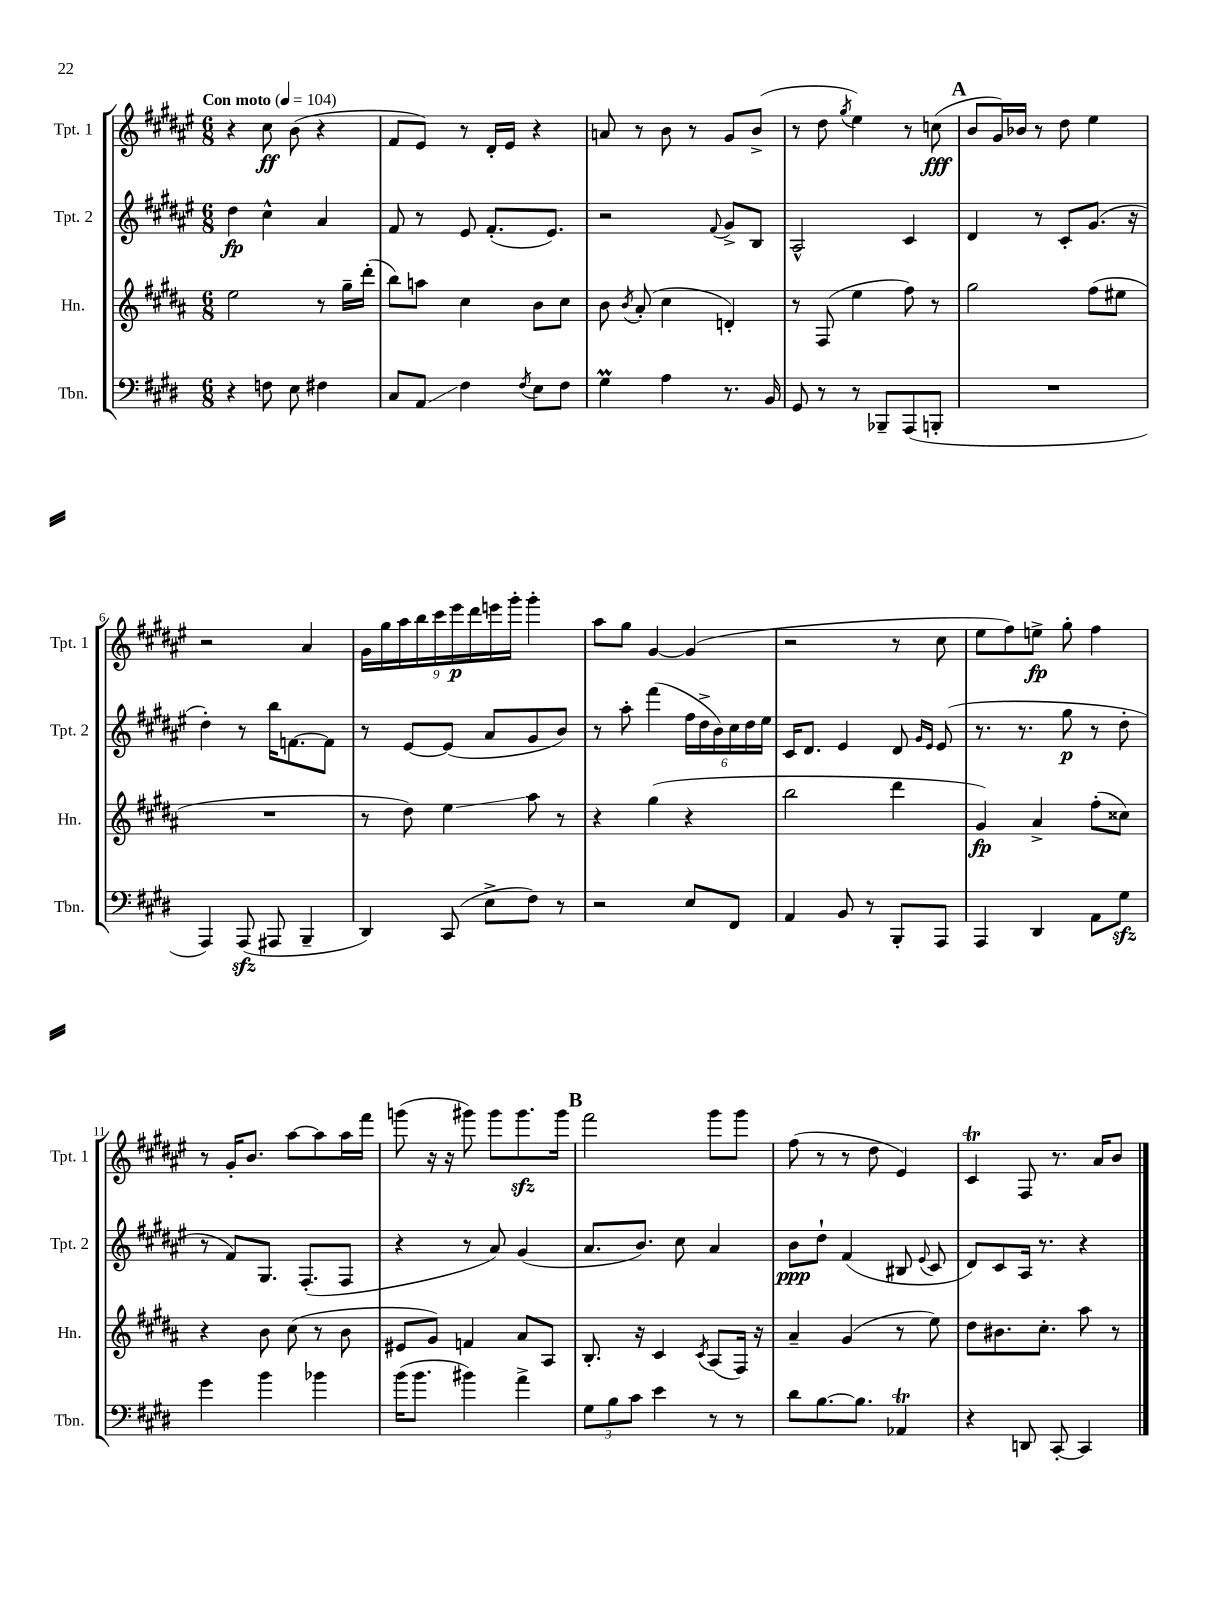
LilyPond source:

<<
\new StaffGroup <<
\new Staff = "s0" \with { instrumentName = "Tpt. 1" shortInstrumentName = "Tpt. 1" } {
    \clef treble \key fis \major \numericTimeSignature \time 6/8 \tempo "Con moto" 4 = 104
    \autoBeamOff r4 cis''8\ff b'8( r4 |
    fis'8[ eis'8]) r8 dis'16[-. eis'16] r4 |
    a'8 r8 b'8 r8 gis'8[ b'8]->( |
    r8 dis''8 \acciaccatura { gis''8 } eis''4) r8 c''8\fff( |
    \mark \markup { \bold "A" } b'8[ gis'16) bes'16] r8 dis''8 eis''4 |
    r2 ais'4 |
    \tuplet 9/8 { gis'16[ gis''16 ais''16 b''16 cis'''16 eis'''16\p dis'''16 e'''16 gis'''16]-. } gis'''4-. |
    ais''8[ gis''8] gis'4~ gis'4( |
    r2 r8 cis''8 |
    eis''8[ fis''8) e''8]->\fp gis''8-. fis''4 |
    r8 gis'16[-. b'8.] ais''8[~ ais''8 ais''16 fis'''16] |
    g'''8( r16 r16 gis'''8) gis'''8[ gis'''8.\sfz gis'''16] |
    \mark \markup { \bold "B" } fis'''2 gis'''8[ gis'''8] |
    fis''8( r8 r8 dis''8 eis'4) |
    cis'4\trill fis8 r8. ais'16[ b'8] \bar "|." |
}
\new Staff = "s1" \with { instrumentName = "Tpt. 2" shortInstrumentName = "Tpt. 2" } {
    \clef treble \key fis \major \numericTimeSignature \time 6/8
    \autoBeamOff dis''4\fp cis''4-^ ais'4 |
    fis'8 r8 eis'8 fis'8.[-.( eis'8.]) |
    r2 \appoggiatura { fis'8 } gis'8[-> b8] |
    ais2-^ cis'4 |
    \mark \markup { \bold "A" } dis'4 r8 cis'8[-. gis'8.]( r16 |
    dis''4-.) r8 b''16[ f'8.~ f'8] |
    r8 eis'8[~ eis'8]( ais'8[ gis'8 b'8]) |
    r8 ais''8-. fis'''4( \tuplet 6/4 { fis''16[ dis''16-> b'16) cis''16 dis''16 eis''16] } |
    cis'16[ dis'8.] eis'4 dis'8 \grace { gis'16[ eis'16] } eis'8( |
    r8. r8. gis''8\p r8 dis''8-. |
    r8 fis'8[) gis8.] fis8.[-.( fis8] |
    r4 r8 ais'8) gis'4( |
    \mark \markup { \bold "B" } ais'8.[ b'8.]) cis''8 ais'4 |
    b'8[\ppp dis''8]-! fis'4( bis8 \appoggiatura { eis'8 } cis'8 |
    dis'8[) cis'8 ais16] r8. r4 \bar "|." |
}
\new Staff = "s2" \with { instrumentName = "Hn." shortInstrumentName = "Hn." } {
    \clef treble \key b \major \numericTimeSignature \time 6/8
    \autoBeamOff e''2 r8 gis''16[-- dis'''16]-.( |
    b''8[) a''8] cis''4 b'8[ cis''8] |
    b'8 \acciaccatura { b'8 } ais'8-.( cis''4 d'4-.) |
    r8 fis8( e''4 fis''8) r8 |
    \mark \markup { \bold "A" } gis''2 fis''8[( eis''8] |
    R2. |
    r8 dis''8) e''4\glissando ais''8 r8 |
    r4 gis''4( r4 |
    b''2 dis'''4 |
    gis'4\fp) ais'4-> fis''8[-.( cisis''8]) |
    r4 b'8 cis''8( r8 b'8 |
    eis'8[ gis'8]) f'4 ais'8[ ais8] |
    \mark \markup { \bold "B" } b8.-. r16 cis'4 \acciaccatura { cis'8 } ais8[( fis16]) r16 |
    ais'4-- gis'4( r8 e''8) |
    dis''8[ bis'8. cis''8.]-. ais''8 r8 \bar "|." |
}
\new Staff = "s3" \with { instrumentName = "Tbn." shortInstrumentName = "Tbn." } {
    \clef bass \key e \major \numericTimeSignature \time 6/8
    \autoBeamOff r4 f8 e8 fis4 |
    cis8[ a,8]\glissando fis4 \acciaccatura { fis8 } e8[ fis8] |
    gis4\prall a4 r8. b,16 |
    gis,8 r8 r8 bes,,8[-- a,,8( b,,8]-. |
    \mark \markup { \bold "A" } R2. |
    a,,4) a,,8\sfz( ais,,8 b,,4-- |
    dis,4) cis,8( e8[-> fis8]) r8 |
    r2 e8[ fis,8] |
    a,4 b,8 r8 b,,8[-. a,,8] |
    a,,4 dis,4 a,8[ gis8]\sfz |
    gis'4 b'4 bes'4 |
    b'16[( b'8.] bis'4) a'4-> |
    \mark \markup { \bold "B" } \tuplet 3/2 { gis8[ b8 cis'8] } e'4 r8 r8 |
    dis'8[ b8.~ b8.] aes,4\trill |
    r4 d,8 cis,8~-. cis,4 \bar "|." |
}
>>
>>
